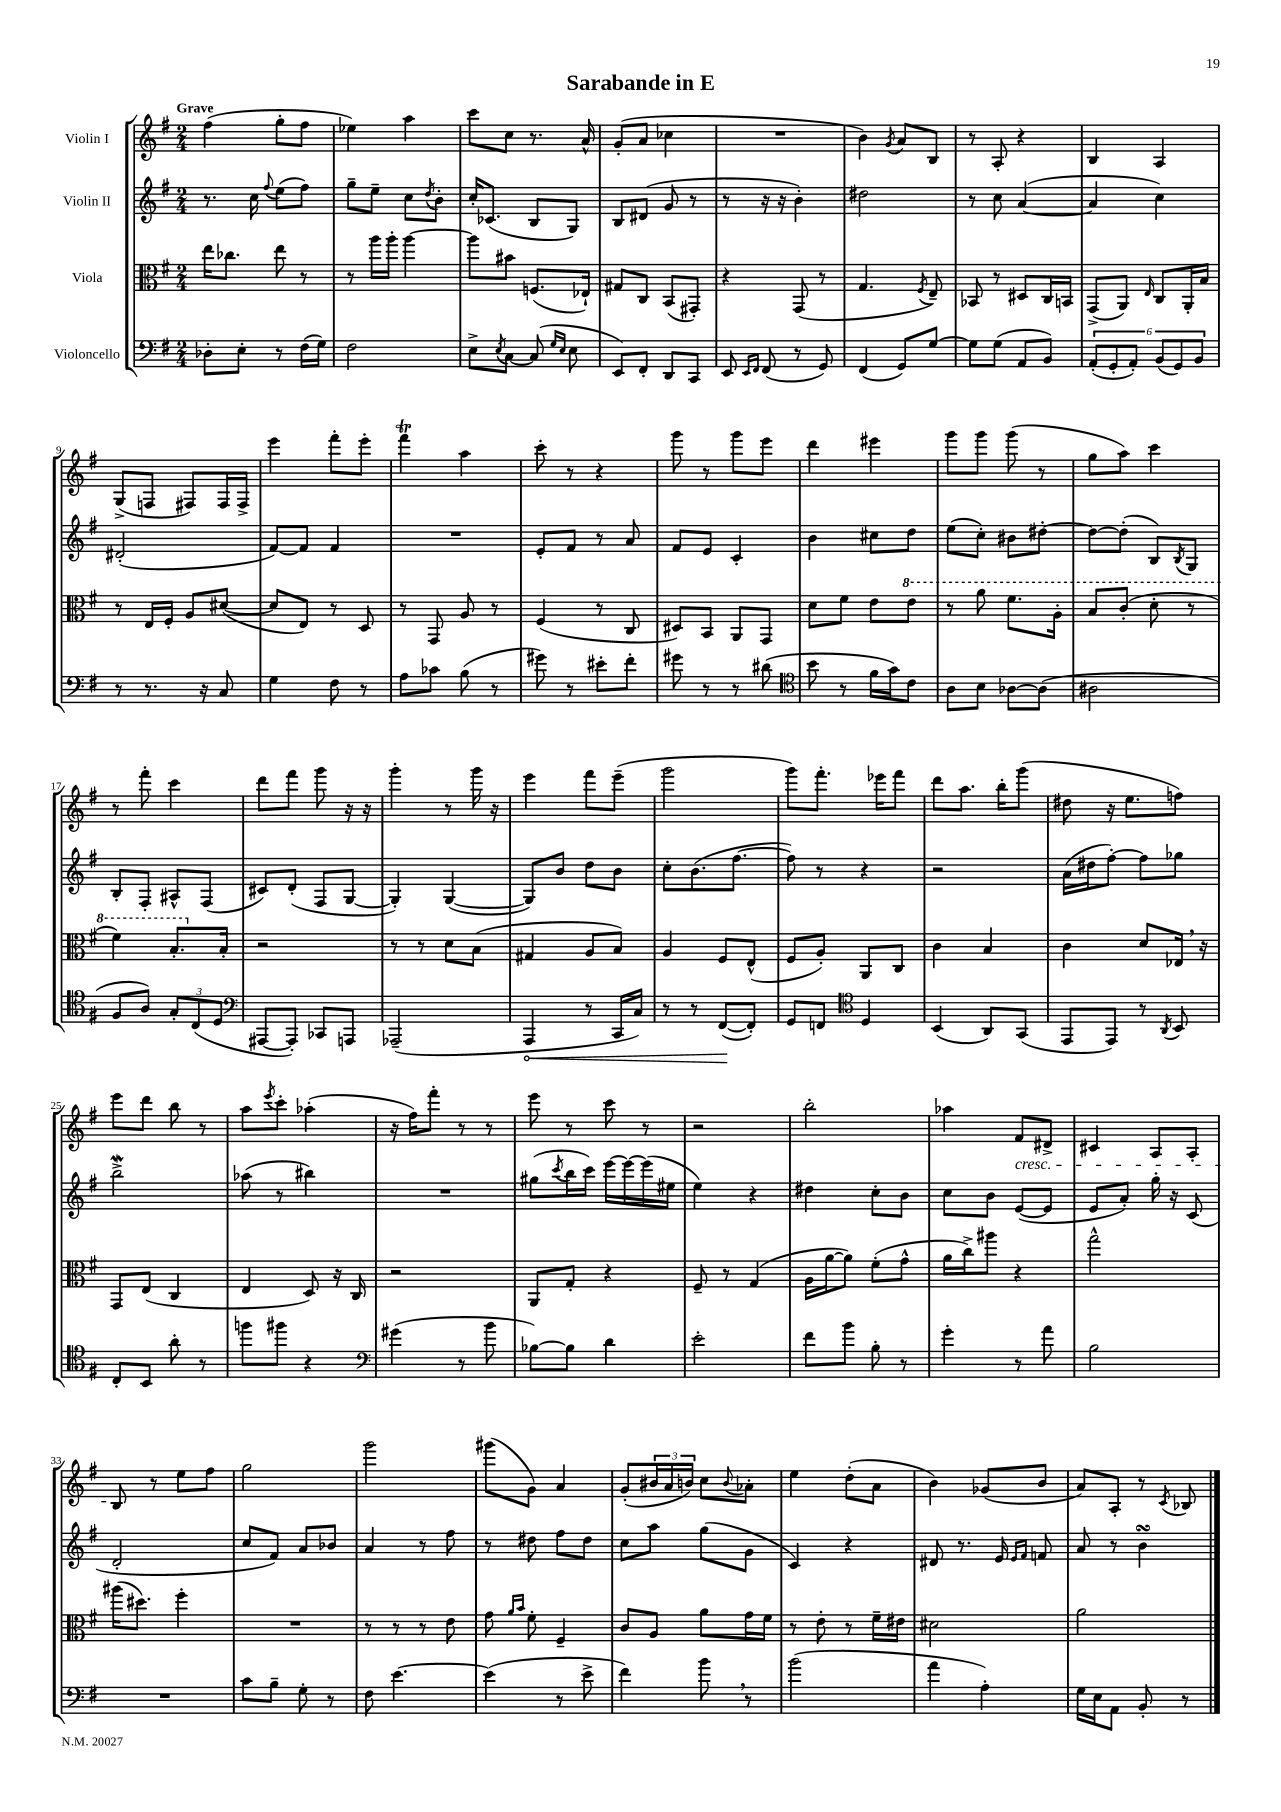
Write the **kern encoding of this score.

**kern	**kern	**kern	**kern
*staff4	*staff3	*staff2	*staff1
*clefF4	*clefC3	*clefG2	*clefG2
*k[f#]	*k[f#]	*k[f#]	*k[f#]
*M2/4	*M2/4	*M2/4	*M2/4
8D-'	16ee	8.r	(4ff#
.	8.cc-	.	.
8E'	.	.	.
.	.	16cc	.
.	.	8qqff#	.
8r	8ee	(8ee	8gg'
(16F#	8r	8ff#)	8ff#
16G)	.	.	.
=	=	=	=
2F#	8r	8gg~	4ee-)
.	16aa	8ee~	.
.	16aa'	.	.
.	[4aa	8cc	4aa
.	.	8qdd	.
.	.	8b'	.
=	=	=	=
8E^	8aa]	16cc'	8ccc
.	.	(8.c-	.
8qE	.	.	.
[8C	8b#	.	8cc
(8C]	(8.F	8B	8.r
16qqG	.	.	.
16qqE	.	.	.
8E	.	8G)	.
.	16E-`)	.	16a^^
=	=	=	=
8EE)	8G#	8B	(8g'
8FF#'	8C	(8d#	8a
8DD	(8BB	8g	4cc-
8CC	8GG#')	8r	.
=	=	=	=
8EE	4r	8r	2r
16qqEE	.	.	.
16qqFF#	.	.	.
(8FF#	.	16r	.
.	.	16r	.
8r	(8GG	4b')	.
8GG)	8r	.	.
=	=	=	=
(4FF#	4.G	2dd#	4b)
.	.	.	8qg
8GG)	.	.	8a
.	8qF#	.	.
[8G	8E~)	.	8B
=	=	=	=
8G]	8BB-	8r	8r
(8G	8r	8cc	8A'
8AA	8D#	([4a	4r
8BB)	16C	.	.
.	16BB	.	.
=	=	=	=
(12AA'	(8GG^	4a]	4B
12GG'	.	.	.
.	8AA)	.	.
12AA')	.	.	.
.	16qqE	.	.
(12BB	8C	4cc)	4A
12GG)	.	.	.
.	16AA'	.	.
12BB	.	.	.
.	16B	.	.
=	=	=	=
8r	8r	(2d#'	(8G^
8.r	16E	.	8F
.	16F#'	.	.
.	8A	.	8F#)
16r	.	.	.
8C	([8d#	.	16F#
.	.	.	16F#^
=	=	=	=
4G	8d#]	[8f#)	4eee
.	8E)	8f#]	.
8F#	8r	4f#	8fff#'
8r	8D	.	8eee'
=	=	=	=
8A	8r	2r	4fff#
8c-	8GG	.	.
(8B	8A	.	4aa
8r	8r	.	.
=	=	=	=
8g#)	(4F#	8e'	8ccc'
8r	.	8f#	8r
8e#'	8r	8r	4r
8f#'	8C	8a	.
=	=	=	=
8g#	8D#)	8f#	8ggg
8r	8BB	8e	8r
8r	8AA	4c'	8ggg
(8d#	8GG	.	8eee
=	=	=	=
*clefC4	*	*	*
8b	8d	4b	4ddd
8r	8f#	.	.
16f#	8e	8cc#	4eee#
16g)	.	.	.
8c	8ee	8dd	.
=	=	=	=
8A	8r	(8ee	8ggg
8B	8aa	8cc')	8ggg
[8A-	8.ff#	8b#	(8ggg
(8A-]	.	[8dd#'	8r
.	16a'	.	.
=	=	=	=
2A#	8b	8dd#_	8gg
.	(8cc'	(8dd#']	8aa)
.	8dd'	8B)	4ccc
.	.	8qB	.
.	8r	8G	.
=	=	=	=
8F#	4ff#)	8B'	8r
8A)	.	8F#'	8fff#'
12G'	8.b'	8A#^^	4ccc
(12C	.	.	.
.	.	(8F#	.
12D	.	.	.
.	16B'	.	.
=	=	=	=
*clefF4	*	*	*
[8AAA#	2r	8c#)	8ddd
8AAA#'])	.	(8d'	8fff#
8CC-	.	8F#	8ggg
8AAA	.	[8G	16r
.	.	.	16r
=	=	=	=
(2AAA-~	8r	4G'])	4ggg'
.	8r	.	.
.	8d	([4G	8r
.	(8B	.	16ggg
.	.	.	16r
=	=	=	=
4AAA	4G#	8G])	4eee
.	.	8b	.
8r	8A	8dd	8fff#
16CC	8B)	8b	(8eee~
16C)	.	.	.
=	=	=	=
8r	4A	8cc'	2ggg
8r	.	(8.b	.
([8FF#	8F#	.	.
.	.	[8.ff#	.
8FF#'])	(8E^^	.	.
=	=	=	=
8GG	8F#	8ff#])	8ggg)
8FF	8A')	8r	8.fff#'
*clefC4	*	*	*
4D	8AA	4r	.
.	.	.	16eee-
.	8C	.	8fff#
=	=	=	=
(4BB	4c	2r	8ddd
.	.	.	8.aa
8AA)	4B	.	.
.	.	.	16bb'
(8GG	.	.	(8ggg
=	=	=	=
8EE	4c	(16a	8dd#
.	.	16dd#	.
8EE)	.	[8ff#')	16r
.	.	.	8.ee
8r	8d	8ff#]	.
8qAA	.	.	.
8BB	16E-	8gg-	8ff)
.	16r	.	.
=	=	=	=
8C'	8GG	2bb^	8eee
8BB	(8E	.	8ddd
8a'	4C	.	8bb
8r	.	.	8r
=	=	=	=
8ff	4E	(8aa-	8aa
.	.	.	8qeee
8ff#	.	8r	8ccc'
4r	8D)	4bb#)	(4aa-'
.	16r	.	.
.	16C	.	.
=	=	=	=
*clefF4	*	*	*
(4g#	2r	2r	16r
.	.	.	16ff#)
.	.	.	8fff#'
8r	.	.	8r
8b	.	.	8r
=	=	=	=
[8B-)	8AA	(8gg#	8eee
.	.	8qccc	.
8B-]	8G'	16bb	8r
.	.	16ccc)	.
4d	4r	[16eee	8ccc
.	.	16eee_	.
.	.	(16eee]	8r
.	.	16ee#	.
=	=	=	=
2e'	8F#~	4ee)	2r
.	8r	.	.
.	(4G	4r	.
=	=	=	=
8f#	16A	4dd#	2bb'
.	[16a	.	.
8b	8a])	.	.
8B'	(8f#'	8cc'	.
8r	8g^^	8b	.
=	=	=	=
4g'	16a	8cc	4aa-
.	16cc^)	.	.
.	8aa#	8b	.
8r	4r	([8e	8f#
8a	.	8e]	8d#^
=	=	=	=
2B	2gg^^	8e	4c#
.	.	8a')	.
.	.	16gg'	8A
.	.	16r	.
.	.	(8c	8A'
=	=	=	=
2r	(16aa#	2d'	8B
.	8.dd#)	.	.
.	.	.	8r
.	4ff#'	.	8ee
.	.	.	8ff#
=	=	=	=
8c	2r	8cc	2gg
8B~	.	8f#)	.
8G'	.	8a	.
8r	.	8b-	.
=	=	=	=
8F#	8r	4a	2ggg
[4.e	8r	.	.
.	8r	8r	.
.	8e	8ff#	.
=	=	=	=
(4e]	8g	8r	(8ggg#
.	16qqa	.	.
.	16qqb	.	.
.	8f#'	8dd#	8g)
8r	4F#~	8ff#	4a
8e^	.	8dd#	.
=	=	=	=
4f#)	8c	8cc	(8g'
.	8A	8aa	24b#
.	.	.	24a
.	.	.	24b)
8b	8a	(8gg	8cc
.	.	.	8qqb
8r	16g	8g	8a-'
.	16f#	.	.
=	=	=	=
(2b	8r	4c)	4ee
.	8e'	.	.
.	8r	4r	(8dd'
.	16f#~	.	8a
.	16e#	.	.
=	=	=	=
4a	2d#	8d#	4b)
.	.	8.r	.
4A')	.	.	(8g-
.	.	16e	.
.	.	16qqe	.
.	.	16qqf#	.
.	.	8f	8b
=	=	=	=
16G	2a	8a	8a)
16E	.	.	.
8AA	.	8r	8A'
8BB'	.	4b	8r
.	.	.	8qc
8r	.	.	8B-
==	==	==	==
*-	*-	*-	*-
